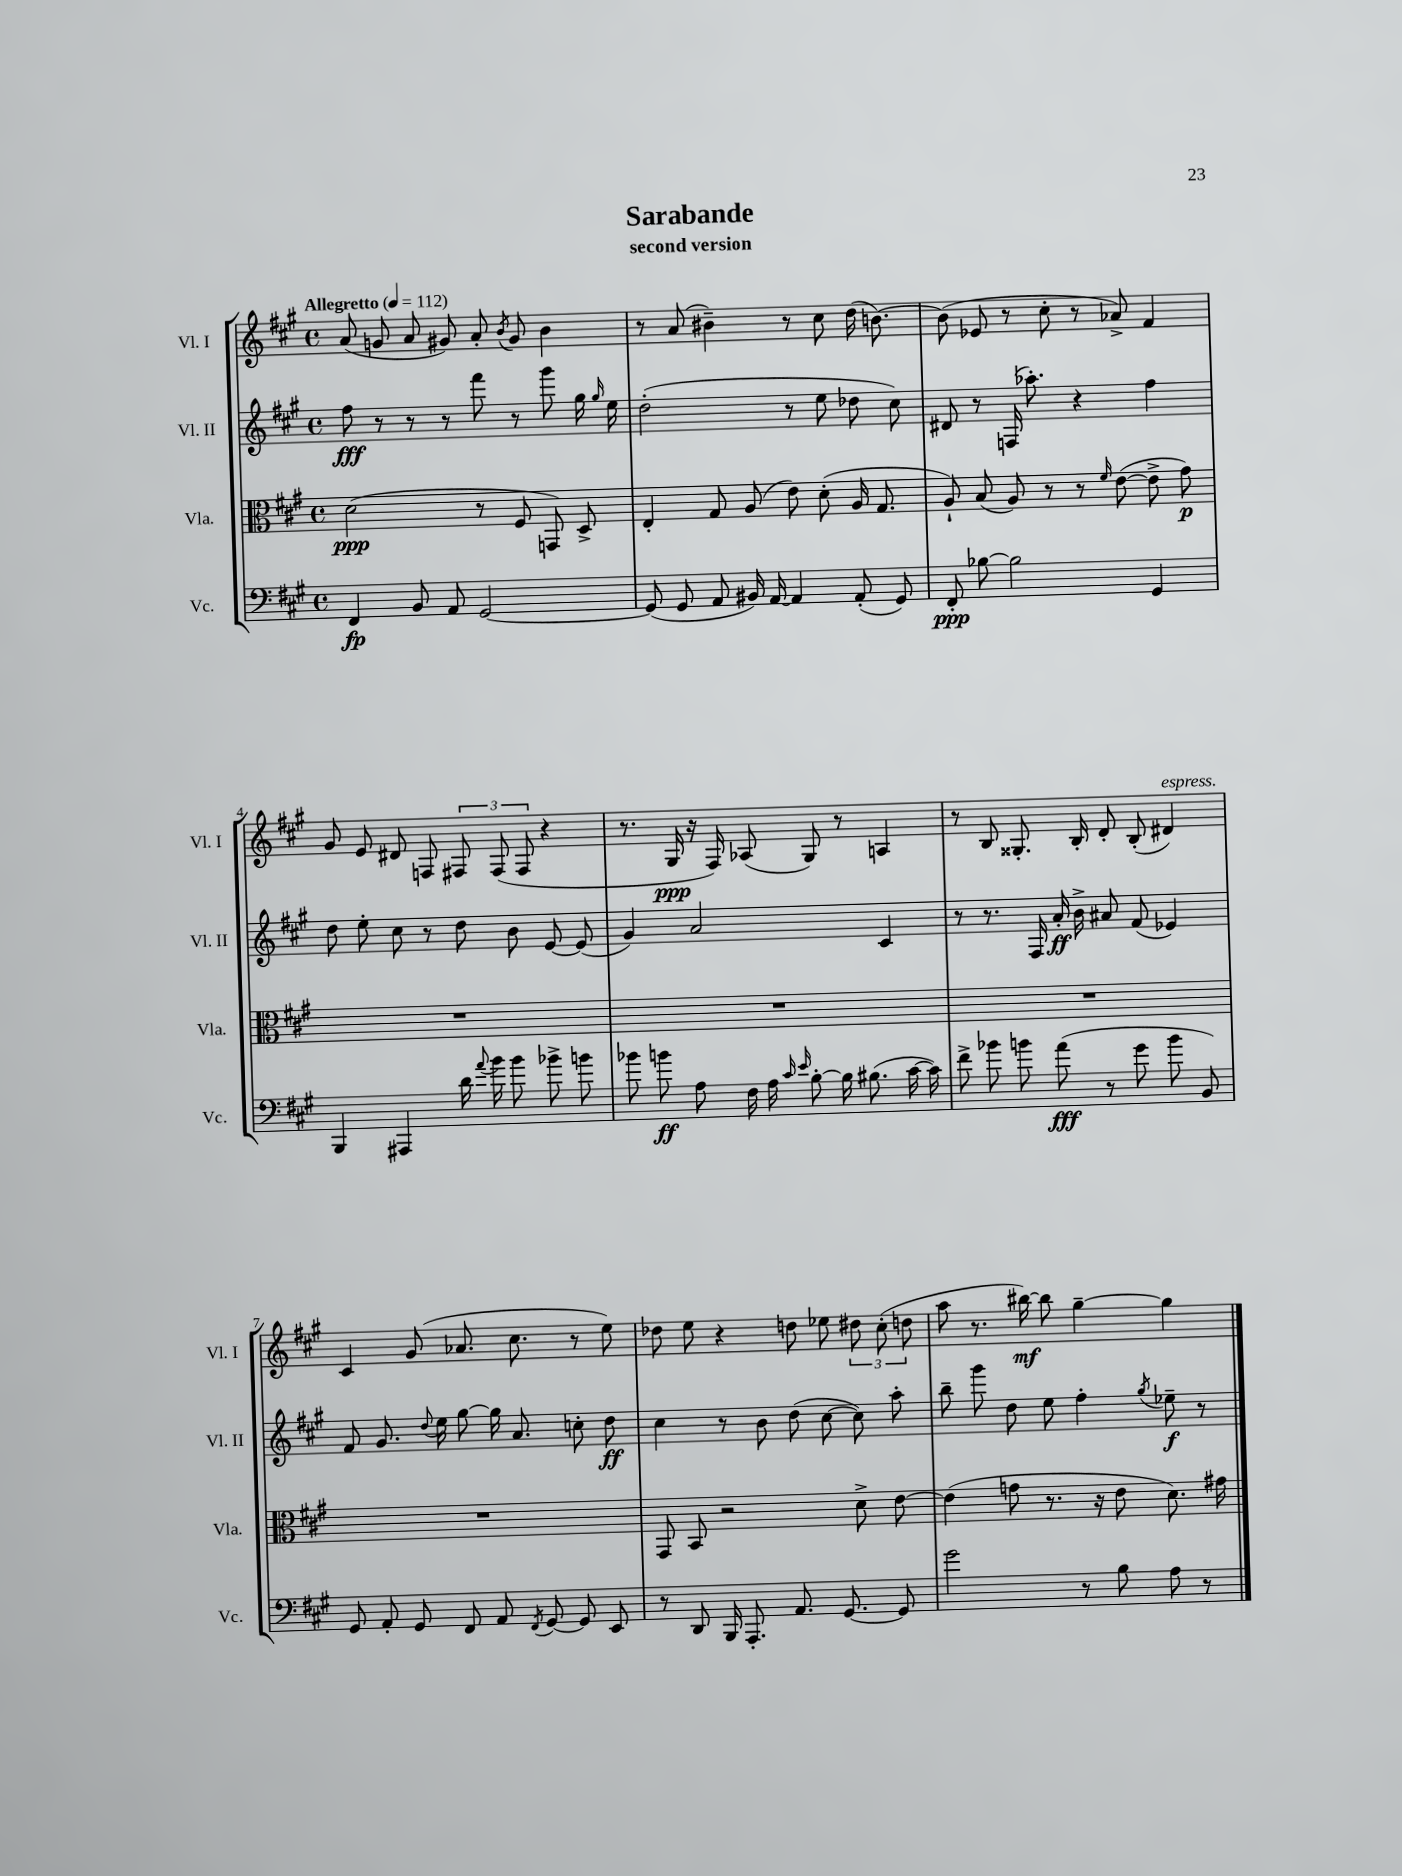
\header { title = "Sarabande" subtitle = "second version" }
<<
\new StaffGroup <<
\new Staff = "s0" \with { instrumentName = "Vl. I" shortInstrumentName = "Vl. I" } {
    \clef treble \key a \major \defaultTimeSignature \time 4/4 \tempo "Allegretto" 4 = 112
    \autoBeamOff a'8( g'8 a'8 gis'8) a'8-. \acciaccatura { b'8 } gis'8 b'4 |
    r8 a'8( bis'4--) r8 cis''8 d''16( b'8.~) |
    b'8( ees'8 r8 cis''8-. r8 aes'8->) fis'4 |
    gis'8 e'8 dis'8 f8 \tuplet 3/2 { fis8 fis8( fis8 } r4 |
    r8. gis16\ppp r16 fis16) aes8( gis8) r8 a4 |
    r8 b8 gisis8.-. b16-. d'8-. b8-.( dis'4^\markup { \italic "espress." }) |
    cis'4 gis'8( aes'8. cis''8. r8 e''8) |
    des''8 e''8 r4 d''8 ees''8 \tuplet 3/2 { dis''8 cis''8-.( d''8 } |
    a''8 r8. bis''16~\mf) bis''8 gis''4~-- gis''4 \bar "|." |
}
\new Staff = "s1" \with { instrumentName = "Vl. II" shortInstrumentName = "Vl. II" } {
    \clef treble \key a \major \defaultTimeSignature \time 4/4
    \autoBeamOff fis''8\fff r8 r8 r8 fis'''8 r8 gis'''8 gis''16 \grace { gis''16 } e''16 |
    d''2-.( r8 e''8 des''8 cis''8) |
    dis'8 r8 f16( aes''8.-.) r4 fis''4 |
    d''8 e''8-. cis''8 r8 d''8 b'8 e'8~ e'8( |
    gis'4) a'2 cis'4 |
    r8 r8. fis16 a'16-.\ff b'16-> ais'8 fis'8( ees'4) |
    fis'8 gis'8. \appoggiatura { d''8 } e''16 gis''8~ gis''16 a'8. c''8-. d''8\ff |
    cis''4 r8 b'8 d''8( cis''8~ cis''8) a''8-. |
    b''8-- gis'''8 d''8 e''8 fis''4-. \acciaccatura { gis''8 } ees''8--\f r8 \bar "|." |
}
\new Staff = "s2" \with { instrumentName = "Vla." shortInstrumentName = "Vla." } {
    \clef alto \key a \major \defaultTimeSignature \time 4/4
    \autoBeamOff d'2\ppp( r8 fis8 g,8) d8-> |
    e4-. gis8 a8( e'8) d'8-.( a16 gis8. |
    a8-!) b8( a8) r8 r8 \grace { fis'16 } e'8~( e'8-> gis'8\p) |
    R1 |
    R1 |
    R1 |
    R1 |
    gis,8 b,8 r2 d'8-> e'8~ |
    e'4( g'8 r8. r16 e'8 d'8.) gis'16 \bar "|." |
}
\new Staff = "s3" \with { instrumentName = "Vc." shortInstrumentName = "Vc." } {
    \clef bass \key a \major \defaultTimeSignature \time 4/4
    \autoBeamOff fis,4\fp b,8 a,8 gis,2~ |
    gis,8( gis,8 a,8 bis,16) a,16~ a,4 a,8-.( gis,8) |
    fis,8-.\ppp bes8~ bes2 gis,4 |
    b,,4 ais,,4 d'16 \appoggiatura { a'8 } b'16 b'8 bes'8-> b'8 |
    bes'8 b'8\ff a8 fis16 a16 \grace { cis'16 e'16 } b8~-. b16 bis8.( cis'16~ cis'16) |
    fis'8-> bes'8 b'8 a'8\fff( r8 gis'8 b'8 b,8) |
    gis,8 a,8-. gis,8 fis,8 a,8 \acciaccatura { fis,8 } gis,8~ gis,8 e,8 |
    r8 d,8 b,,16 a,,8.-. a,8. gis,8.~ gis,8 |
    gis'2 r8 b8 a8 r8 \bar "|." |
}
>>
>>
